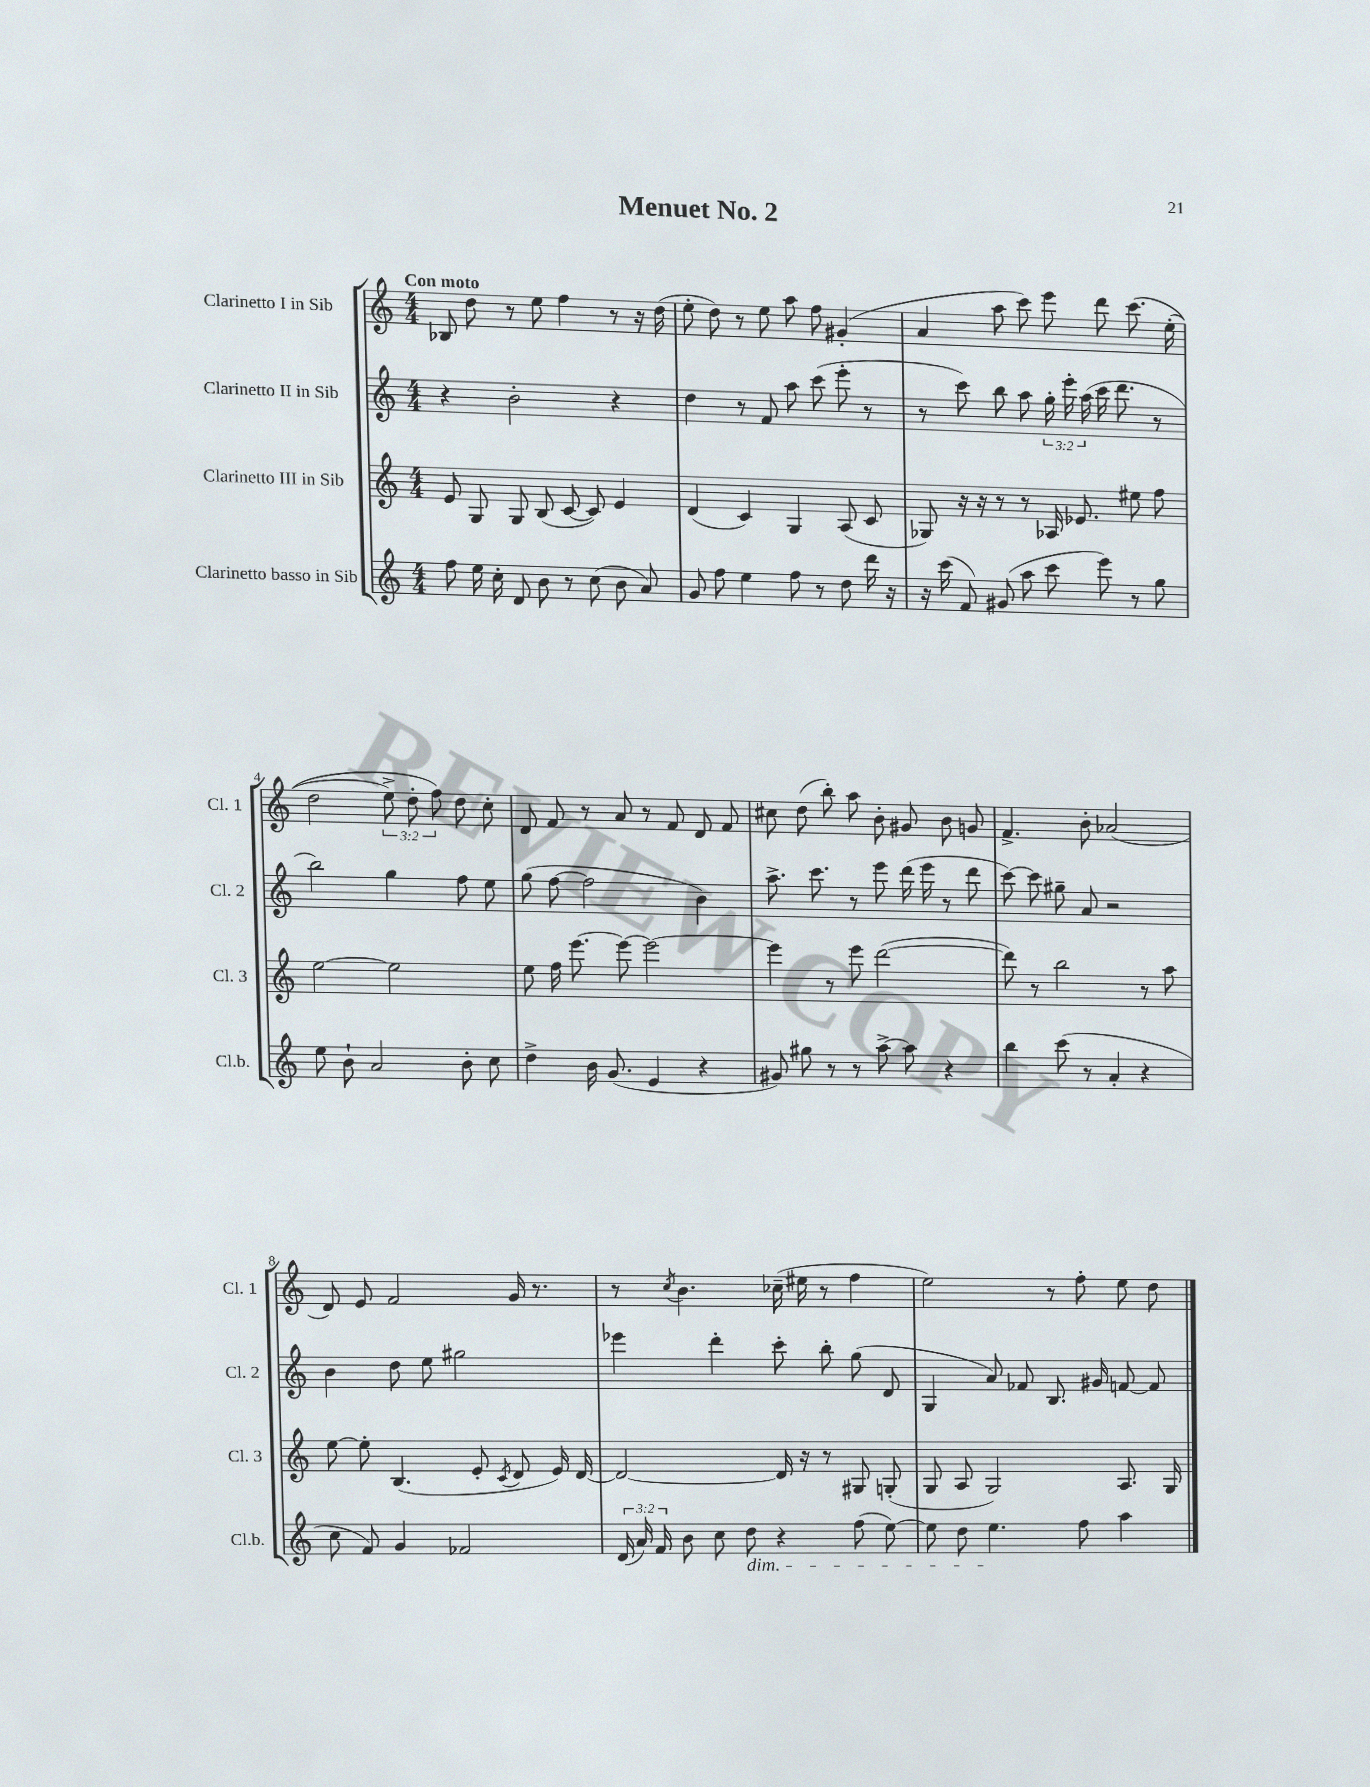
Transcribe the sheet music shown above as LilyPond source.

\header { title = "Menuet No. 2" }
<<
\new StaffGroup <<
\new Staff = "s0" \with { instrumentName = "Clarinetto I in Sib" shortInstrumentName = "Cl. 1" } {
    \clef treble \key c \major \numericTimeSignature \time 4/4 \override Staff.TupletNumber.text = #tuplet-number::calc-fraction-text \tempo "Con moto"
    \autoBeamOff bes8 d''8 r8 e''8 f''4 r8 r16 d''16( |
    e''8-. d''8) r8 e''8 a''8 f''8 gis'4-.( |
    a'4 a''8 c'''8) e'''8 d'''8 c'''8.\( e''16-.( |
    d''2 \tuplet 3/2 { e''8->) d''8-. f''8\) } d''8 c''8-. |
    d'8 f'8 r8 a'8 r8 f'8 d'8 f'8 |
    cis''8 d''8( b''8-.) a''8 b'8-. gis'8 b'8 g'8 |
    f'4.-> b'8-. aes'2( |
    d'8) e'8 f'2 g'16 r8. |
    r8 \acciaccatura { c''8 } b'4. ces''16--( eis''16 r8 f''4 |
    e''2) r8 f''8-. e''8 d''8 \bar "|." |
}
\new Staff = "s1" \with { instrumentName = "Clarinetto II in Sib" shortInstrumentName = "Cl. 2" } {
    \clef treble \key c \major \numericTimeSignature \time 4/4 \override Staff.TupletNumber.text = #tuplet-number::calc-fraction-text
    \autoBeamOff r4 b'2-. r4 |
    d''4 r8 f'8 a''8 c'''8( e'''8-. r8 |
    r8 c'''8) b''8 a''8 \tuplet 3/2 { g''16-. e'''16-. a''16( } c'''16 d'''8. r8 |
    b''2) g''4 f''8 e''8 |
    g''8( f''8~ f''2 b'4) |
    a''8.-> c'''8. r8 e'''8 d'''16( e'''16 r8 d'''8 |
    c'''8~) c'''8 gis''8-- a'8 r2 |
    b'4 d''8 e''8 gis''2 |
    ees'''4 d'''4-. c'''8-. b''8-. g''8( d'8 |
    g4 a'8) fes'8 b8. gis'16 f'8~ f'8 \bar "|." |
}
\new Staff = "s2" \with { instrumentName = "Clarinetto III in Sib" shortInstrumentName = "Cl. 3" } {
    \clef treble \key c \major \numericTimeSignature \time 4/4
    \autoBeamOff e'8 g8 g8 b8( c'8~ c'8) e'4 |
    d'4( c'4) g4 a8( c'8 |
    ges8) r16 r16 r8 r8 aes16 ees'8. eis''8 f''8 |
    e''2~ e''2 |
    e''8 f''16 e'''8.~ e'''8~ e'''2~ |
    e'''4 r8 e'''8 d'''2~( |
    d'''8) r8 b''2 r8 a''8 |
    e''8~ e''8-. b4.( e'8-. \acciaccatura { c'8 } d'8 e'16) d'16~ |
    d'2~ d'16 r16 r8 gis8 g8-.( |
    g8 a8 g2) a8. g16 \bar "|." |
}
\new Staff = "s3" \with { instrumentName = "Clarinetto basso in Sib" shortInstrumentName = "Cl.b." } {
    \clef treble \key c \major \numericTimeSignature \time 4/4 \override Staff.TupletNumber.text = #tuplet-number::calc-fraction-text
    \autoBeamOff f''8 e''16 c''16-. d'8 b'8 r8 c''8( b'8 a'8) |
    g'8 f''8 e''4 f''8 r8 d''8 d'''16 r16 |
    r16 c'''16( f'8) gis'8( a''8 c'''8 e'''8) r8 g''8 |
    e''8 b'8-! a'2 b'8-. c''8 |
    d''4-> b'16 g'8.( e'4 r4 |
    gis'8) gis''8 r8 r8 a''8~-> a''8 r4 |
    b''4 c'''8( r8 a'4-. r4 |
    c''8 f'8) g'4 fes'2 |
    \tuplet 3/2 { d'16( a'16) f'16 } b'8 c''8 d''8\dim r4 f''8( e''8~) |
    e''8 d''8 e''4.\! f''8 a''4 \bar "|." |
}
>>
>>
